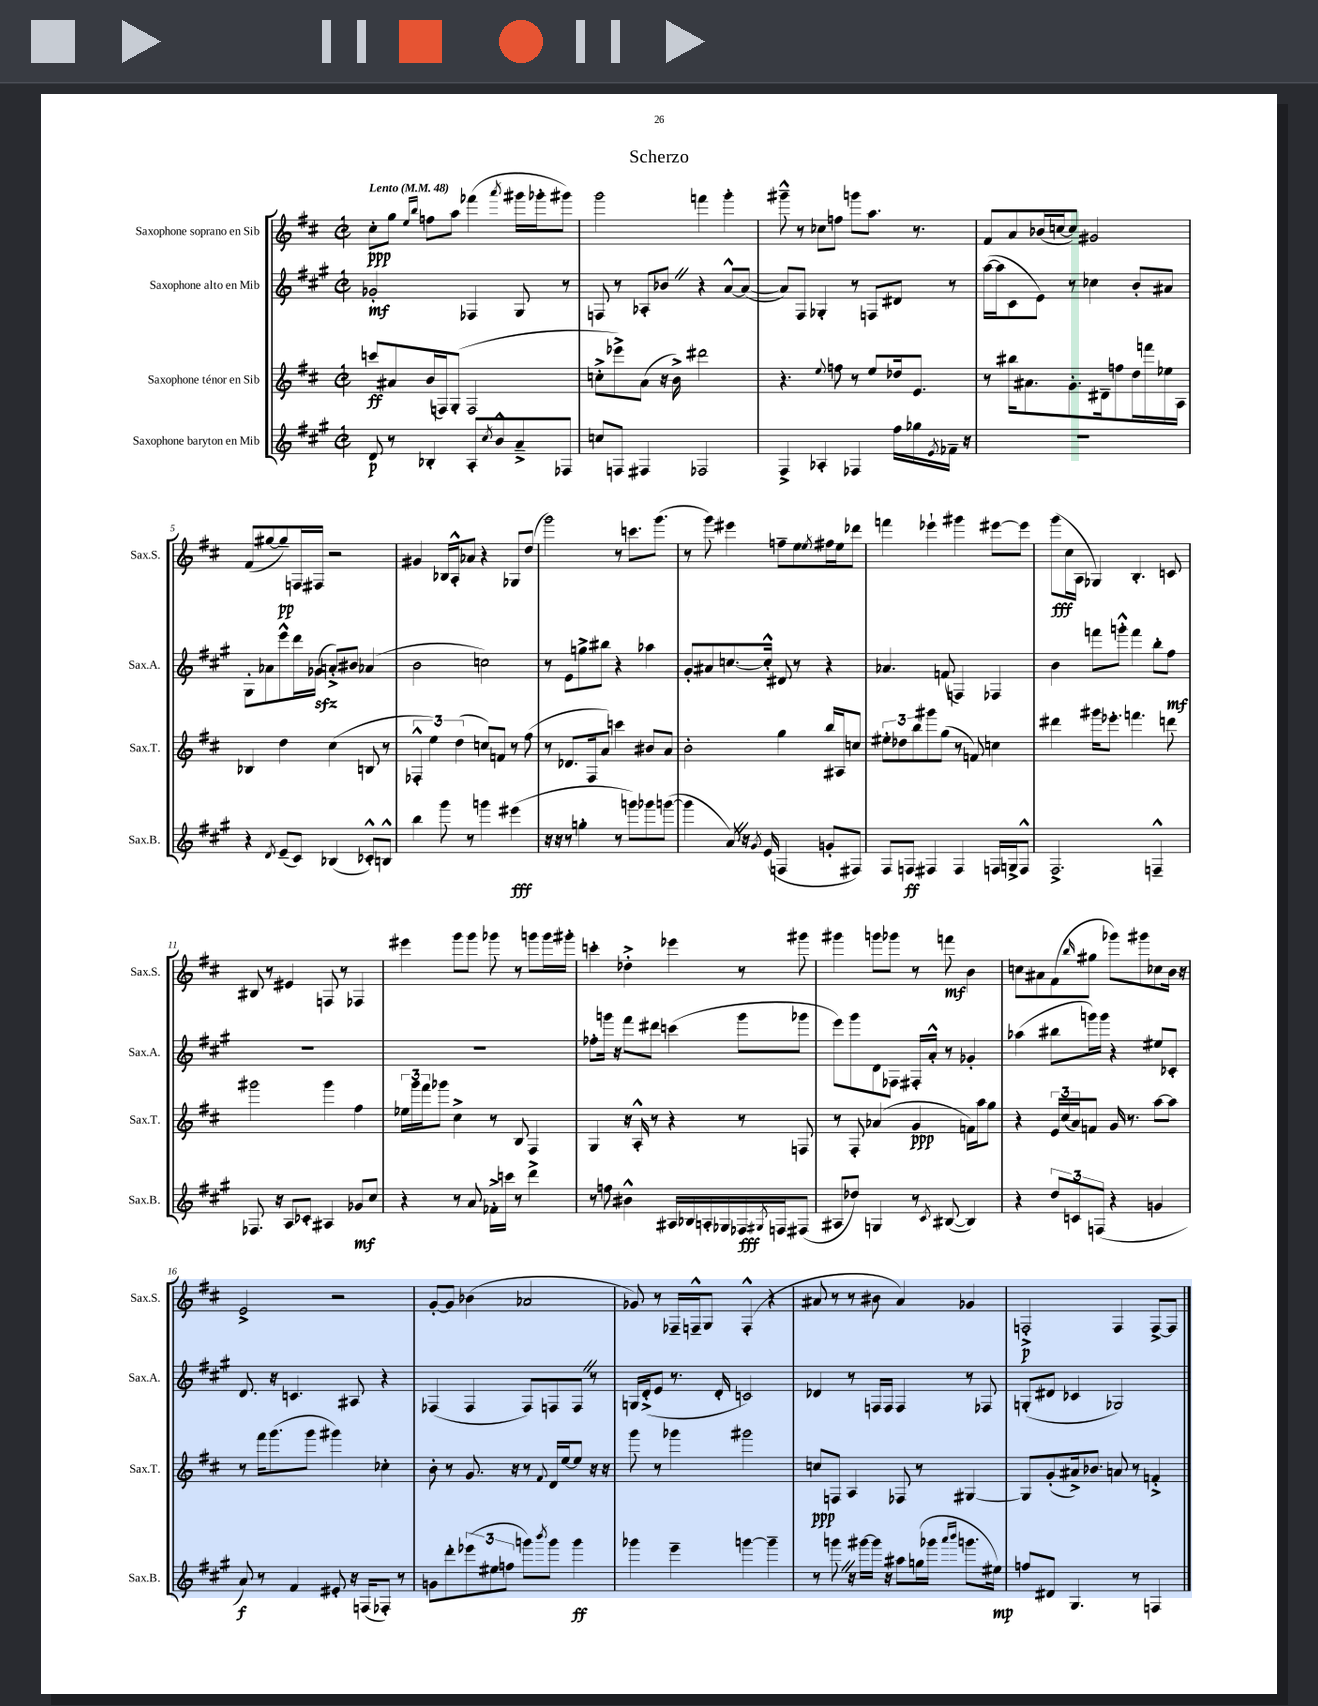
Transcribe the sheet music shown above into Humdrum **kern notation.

**kern	**dynam	**kern	**dynam	**kern	**dynam	**kern	**dynam
*part4	*part4	*part3	*part3	*part2	*part2	*part1	*part1
*staff4	*staff4	*staff3	*staff3	*staff2	*staff2	*staff1	*staff1
*I"Saxophone baryton en Mib	*	*I"Saxophone ténor en Sib	*	*I"Saxophone alto en Mib	*	*I"Saxophone soprano en Sib	*
*I'Sax.B.	*	*I'Sax.T.	*	*I'Sax.A.	*	*I'Sax.S.	*
*clefG2	*	*clefG2	*	*clefG2	*	*clefG2	*
*k[f#c#g#]	*	*k[f#c#]	*	*k[f#c#g#]	*	*k[f#c#]	*
*M2/2	*	*M2/2	*	*M2/2	*	*M2/2	*
*met(c|)	*	*met(c|)	*	*met(c|)	*	*met(c|)	*
*MM48	*	*MM48	*	*MM48	*	*MM48	*
=1	=1	=1	=1	=1	=1	=1	=1
!	!	!	!	!	!	!LO:TX:a:B:t=Lento	!
8d/	p	8cccn/L	ff	2g-X'/	mf	8cc#'\L	ppp
8r	.	8a#X/	.	.	.	8gg\J	.
.	.	.	.	.	.	16qqee/LL	.
.	.	.	.	.	.	16qqbb/JJ	.
4B-X'/	.	(16b/L	.	.	.	8ffn\L	.
.	.	16Fn/J)	.	.	.	.	.
.	.	(8G'/J	.	.	.	8aa\J	.
8A'/L	.	2F/	.	4F-X/	.	(4fff-X\	.
8qcc#/	.	.	.	.	.	.	.
8b^^/	.	.	.	.	.	.	.
.	.	.	.	.	.	8qaaa/	.
8a~^/	.	.	.	8G#/	.	16ggg#X\LL	.
.	.	.	.	.	.	16ggg-X'\J	.
8F-X/J	.	.	.	8r	.	8ggg#X\J)	.
=2	=2	=2	=2	=2	=2	=2	=2
8ccn/L	.	8ccn'^\L	.	8Fn/	.	2ggg\	.
8Fn/J	.	8eee-X^\)	.	8r	.	.	.
4F#X/	.	(8a\J	.	8A-X'/L	.	.	.
.	.	16r	.	8b-XZ/J	.	.	.
.	.	16b^\)	.	.	.	.	.
2F-X/	.	2ddd#X\	.	4r	.	4fffn\	.
.	.	.	.	[8a^^/L	.	4ggg'\	.
.	.	.	.	(8a/J_	.	.	.
=3	=3	=3	=3	=3	=3	=3	=3
4F#^/	.	4.r	.	8a/L])	.	8ggg#X~^^\	.
.	.	.	.	8F#/J	.	8r	.
4A-X'/	.	.	.	4G-X'/	.	8cc-X\L	.
.	.	8qqee/	.	.	.	.	.
.	.	8ffn\	.	.	.	8ffn\J	.
4F-X/	.	8r	.	8r	.	8gggn\L	.
.	.	8ee/L	.	8Fn/L	.	8.aa\J	.
16ff#\LL	.	16dd-X/k	.	8d#X/J	.	.	.
16gg-X\	.	8.e/J	.	.	.	8.r	.
8qe/	.	.	.	.	.	.	.
16f-X~\JJ	.	.	.	8r	.	.	.
16r	.	.	.	.	.	.	.
=4	=4	=4	=4	=4	=4	=4	=4
1r	.	8r	.	([16aa\LL	.	8f#/L	.
.	.	.	.	16aa\J]	.	.	.
.	.	16bb#X\KL	.	8c#\	.	8a/	.
.	.	8.a#X\	.	.	.	.	.
.	.	.	.	8e\J)	.	(16b-X/L	.
.	.	.	.	.	.	[16ccn/J	.
.	.	8.g'\	.	8r	.	8cc/J])	.
.	.	.	.	4cc-X\	.	2g#X/	.
.	.	16d#X~\k	.	.	.	.	.
.	.	8ffn\	.	.	.	.	.
.	.	16dd\L	.	8b'/L	.	.	.
.	.	16fffn\	.	.	.	.	.
.	.	16ee-X\	.	8a#X/J	.	.	.
.	.	16A\JJ	.	.	.	.	.
!!LO:LB:g=z
=5	=5	=5	=5	=5	=5	=5	=5
4r	.	4B-X/	.	8G#'\L	.	(8f#/L	.
.	.	.	.	8a-X\	.	[8gg#X/	.
8qd/	.	.	.	.	.	.	.
(8e~/L	.	4dd\	.	8eee^^\	.	8gg#~/])	pp
8c#/J)	.	.	.	16ddd\L	.	16Fn/L	.
.	.	.	.	(16g-Xzz\JJ	.	16F#X/JJ	.
(4B-X/	.	(4cc#\	.	8an'^/L)	.	2r	.
.	.	.	.	8b#X/J	.	.	.
8c-X'^^/L)	.	8Bn/	.	(4a-X/	.	.	.
8Bn^^/J	.	8r	.	.	.	.	.
=6	=6	=6	=6	=6	=6	=6	=6
4bb\	.	6F-X'^^/	.	2b\	.	4g#X/	.
.	.	6ee\)	.	.	.	.	.
8ggg#\	.	.	.	.	.	16B-X/LL	.
.	.	.	.	.	.	16A'^^/J	.
.	.	(6dd\	.	.	.	.	.
8r	.	.	.	.	.	8a-X/J	.
4gggn\	.	8ccn/L)	.	2ccn\)	.	4r	.
.	.	8fn/J	.	.	.	.	.
(4eee#X\	fff	8r	.	.	.	8G-X/L	.
.	.	(8ff#\	.	.	.	(8dd/J	.
=7	=7	=7	=7	=7	=7	=7	=7
16r	.	8r	.	8r	.	2ggg\)	.
16r	.	.	.	.	.	.	.
8r	.	8.d-X/L	.	8e\L	.	.	.
4ggn'\	.	.	.	8ggn^\	.	.	.
.	.	16F#/k	.	.	.	.	.
.	.	8a/J)	.	8bb#X\J	.	.	.
8r	.	4cccn\	.	4r	.	8r	.
8gggn\L)	.	.	.	.	.	8.cccn\L	.
8ggg-X\	.	8b#X/L	.	4aa-X\	.	.	.
.	.	.	.	.	.	(8.ggg\J	.
([8gggn\J	.	8a/J	.	.	.	.	.
=8	=8	=8	=8	=8	=8	=8	=8
4ggg\]	.	2b'\	.	8g#'/L	.	8r	.
.	.	.	.	8a#X/	.	8ggg\)	.
8aZ/)	.	.	.	[8.ccn/	.	4eee#X\	.
16r	.	.	.	.	.	.	.
8qg#/	.	.	.	.	.	.	.
(16e/	.	.	.	16cc'^^/Jk]	.	.	.
4Fn/	.	4gg\	.	8d#X/	.	8ffn~\L	.
.	.	.	.	8r	.	8ee\	.
.	.	.	.	.	.	8qee/	.
8gn'/L	.	16bb/LL	.	4r	.	16ff#X\L	.
.	.	16A#X/J	.	.	.	16ee\J	.
8F#X/J)	.	8ccn/J	.	.	.	8ddd-X\J	.
=9	=9	=9	=9	=9	=9	=9	=9
8F#/L	.	12ee#X'\L	.	4.a-X/	.	4fffn\	.
.	.	12dd-X\	.	.	.	.	.
8Fn/J	ff	.	.	.	.	.	.
.	.	12bb\	.	.	.	.	.
4F#X/	.	8ggg#X\	.	.	.	4eee-X`\	.
.	.	(8gg\J	.	(8fn/	.	.	.
4F#/	.	8r	.	4Fn/)	.	4ggg#X\	.
.	.	8fn/)	.	.	.	.	.
16Fn/LL	.	4ccn\	.	4F-X/	.	[8eee#X\L	.
16Gn^/J	.	.	.	.	.	.	.
8F^^/J	.	.	.	.	.	8eee#\J]	.
=10	=10	=10	=10	=10	=10	=10	=10
2.F#^/	.	4ddd#X\	.	4b\	.	(8ggg\L	fff
.	.	.	.	.	.	16cc#\L	.
.	.	.	.	.	.	16A\JJ	.
.	.	16ggg#X\KL	.	8fffn\L	.	4G-X/)	.
.	.	8.eee-X'\J	.	.	.	.	.
.	.	.	.	8gggn'^^\J	.	.	.
.	.	4.fffn\	.	4fff\	.	4.B'/	.
4Fn~^^/	.	.	.	8bb'\L	.	.	.
.	.	8dddn\	.	8ff#\J	mf	8cn/	.
!!LO:LB:g=z
=11	=11	=11	=11	=11	=11	=11	=11
8.F-X/	.	2ggg#X\	.	1r	.	8B#X/	.
.	.	.	.	.	.	8r	.
16r	.	.	.	.	.	.	.
8A/L	.	.	.	.	.	4e#X/	.
8c-X'/J	.	.	.	.	.	.	.
4A#X/	.	4ggg#\	.	.	.	8Fn/	.
.	.	.	.	.	.	8r	.
8g-X/L	mf	4ff#\	.	.	.	4F-X/	.
8cc#/J	.	.	.	.	.	.	.
=12	=12	=12	=12	=12	=12	=12	=12
4r	.	24ee-X\LL	.	1r	.	4eee#X\	.
.	.	24ggg\	.	.	.	.	.
.	.	24fff#\J	.	.	.	.	.
.	.	8ggg-X\J	.	.	.	.	.
8r	.	4cc#^\	.	.	.	8ggg\L	.
8a/	.	.	.	.	.	8ggg\J	.
16f-X'^\LL	.	8r	.	.	.	8ggg-X\	.
16cccn\JJ	.	.	.	.	.	.	.
8r	.	8B/	.	.	.	8r	.
4ddd^\	.	4F#/	.	.	.	8gggn\L	.
.	.	.	.	.	.	16ggg\L	.
.	.	.	.	.	.	16ggg#X'\JJ	.
=13	=13	=13	=13	=13	=13	=13	=13
8r	.	4G/	.	8ff-X'\L	.	4cccn'\	.
8ffn\	.	.	.	16gggn\Jk	.	.	.
.	.	.	.	16r	.	.	.
4b#X^^\	.	16r	.	8fff#\L	.	4dd-X'^\	.
.	.	16A'^^/	.	.	.	.	.
.	.	8r	.	8ddd#X\J	.	.	.
16A#X/LL	.	4r	.	(4cccn\	.	4eee-X\	.
16B-X/	.	.	.	.	.	.	.
16An'/	.	.	.	.	.	.	.
16G-X/	.	.	.	.	.	.	.
16F-X/	fff	8r	.	8ggg\L	.	8r	.
8qG#X/	.	.	.	.	.	.	.
16Fn/J	.	.	.	.	.	.	.
(8F#X/J	.	8Fn/	.	8ggg-X\J	.	8ggg#X\	.
=14	=14	=14	=14	=14	=14	=14	=14
8A#X/L	.	8r	.	8eee\L)	.	4ggg#X\	.
8dd-X/J)	.	8F#'/	.	8ggg#\	.	.	.
4Gn/	.	(4a-X/	.	8d\	.	8gggn\L	.
.	.	.	.	8F-X\J	.	8ggg-X\J	.
8r	.	4g/	ppp	16F#X'/LL	.	8r	.
.	.	.	.	16a'^^/JJ	.	.	.
8qc#/	.	.	.	.	.	.	.
([8B#X/	.	.	.	8r	.	8fffn\	mf
4B#/])	.	16fn\LL)	.	4g-X'/	.	4b\	.
.	.	16aa\J	.	.	.	.	.
.	.	8gg\J	.	.	.	.	.
=15	=15	=15	=15	=15	=15	=15	=15
4r	.	4r	.	(4aa-X\	.	8ccn\L	.
.	.	.	.	.	.	8a#X\	.
12dd/L	.	24e/LL	.	8bb#X\L	.	(8f#\	.
.	.	(24cc#/	.	.	.	.	.
12cn/	.	24a/J)	.	.	.	.	.
.	.	.	.	.	.	16qqbb/	.
.	.	8fn/J	.	16gggn\L)	.	8gg#X\J	.
(12Fn/J	.	.	.	.	.	.	.
.	.	.	.	16ggg\JJ	.	.	.
4r	.	16g/	.	4r	.	8ggg-X\L)	.
.	.	8.r	.	.	.	.	.
.	.	.	.	.	.	8ggg#X\	.
4gn/	.	[8aa\L	.	8ee#X/L	.	8cc-X\	.
.	.	8aa\J]	.	8c-X'/J	.	16b\Jk	.
.	.	.	.	.	.	16r	.
!!LO:LB:g=z
=16	=16	=16	=16	=16	=16	=16	=16
8a/)	f	8r	.	8.d/	.	2e^/	.
8r	.	16fff#\KL	.	.	.	.	.
.	.	(8.ggg\	.	16r	.	.	.
4f#/	.	.	.	4.cn/	.	.	.
.	.	8ggg\J	.	.	.	.	.
8e#X'/	.	4ggg#X\)	.	.	.	2r	.
16r	.	.	.	8A#X/	.	.	.
(16Fn/KL	.	.	.	.	.	.	.
8F-X'/J)	.	4cc-X'\	.	4r	.	.	.
8r	.	.	.	.	.	.	.
=17	=17	=17	=17	=17	=17	=17	=17
8gn\L	.	8b'\	.	(4F-X/	.	[8g'/L	.
8ddd'\	.	8r	.	.	.	8g/J]	.
(12eee-X\	.	8.g/	.	4F-/	.	(4b-X\	.
12ee#X\	.	.	.	.	.	.	.
12ffn\J	.	.	.	.	.	.	.
.	.	16r	.	.	.	.	.
8gggn\L)	.	8r	.	8F-/L)	.	2a-X/	.
8qbbb/	.	8qqf#/	.	.	.	.	.
8ggg\J	.	16d/LL	.	8Fn/	.	.	.
.	.	[16ee/J	.	.	.	.	.
4ggg\	ff	8ee/J]	.	8FZ/J	.	.	.
.	.	16r	.	8r	.	.	.
.	.	16r	.	.	.	.	.
=18	=18	=18	=18	=18	=18	=18	=18
4ggg-X\	.	8ggg\	.	16Gn/LL	.	8g-X/)	.
.	.	.	.	(16d'^/J	.	.	.
.	.	8r	.	8e/J	.	8r	.
4eee~\	.	4ggg-X\	.	8.r	.	16F-X~/LL	.
.	.	.	.	.	.	16Fn~^^/J	.
.	.	.	.	.	.	8G/J	.
.	.	.	.	16d'/	.	.	.
[4gggn\	.	2ggg#X\	.	2cn/)	.	(4F'^^/	.
4ggg~\]	.	.	.	.	.	4r	.
=19	=19	=19	=19	=19	=19	=19	=19
8r	.	8ccn/L	ppp	4d-X/	.	8a#X/	.
8gggnZ\	.	8Fn/J	.	.	.	8r	.
16r	.	4A/	.	8r	.	8r	.
[16ggg#X\LL	.	.	.	.	.	.	.
16ggg#\JJ]	.	.	.	16Fn/LL	.	8b#X\	.
16r	.	.	.	16F/JJ	.	.	.
8aa#X\L	.	8F-X/	.	4F/	.	4a#/)	.
(16ggn\L	.	8r	.	.	.	.	.
16ggg-X\JJ	.	.	.	.	.	.	.
16qqaaa/LL	.	.	.	.	.	.	.
16qqbbb/JJ	.	.	.	.	.	.	.
8.gggn\L	.	[4G#X/	.	8r	.	4g-X/	.
.	.	.	.	8F-X/	.	.	.
16ee#X\Jk)	mp	.	.	.	.	.	.
=20	=20	=20	=20	=20	=20	=20	=20
8ffn/L	.	8G#/L]	.	(8Gn'/L	.	2Fn'^/	p
8d#X/J	.	(8g'/	.	8d#X/J	.	.	.
4.G#/	.	16a#X^/k)	.	4c-X/	.	.	.
.	.	8.b-X/J	.	.	.	.	.
.	.	8an/	.	2G-X/)	.	4F/	.
8r	.	8r	.	.	.	.	.
4Fn/	.	4fn'^/	.	.	.	[8F^/L	.
.	.	.	.	.	.	8F/J]	.
==	==	==	==	==	==	==	==
*-	*-	*-	*-	*-	*-	*-	*-
